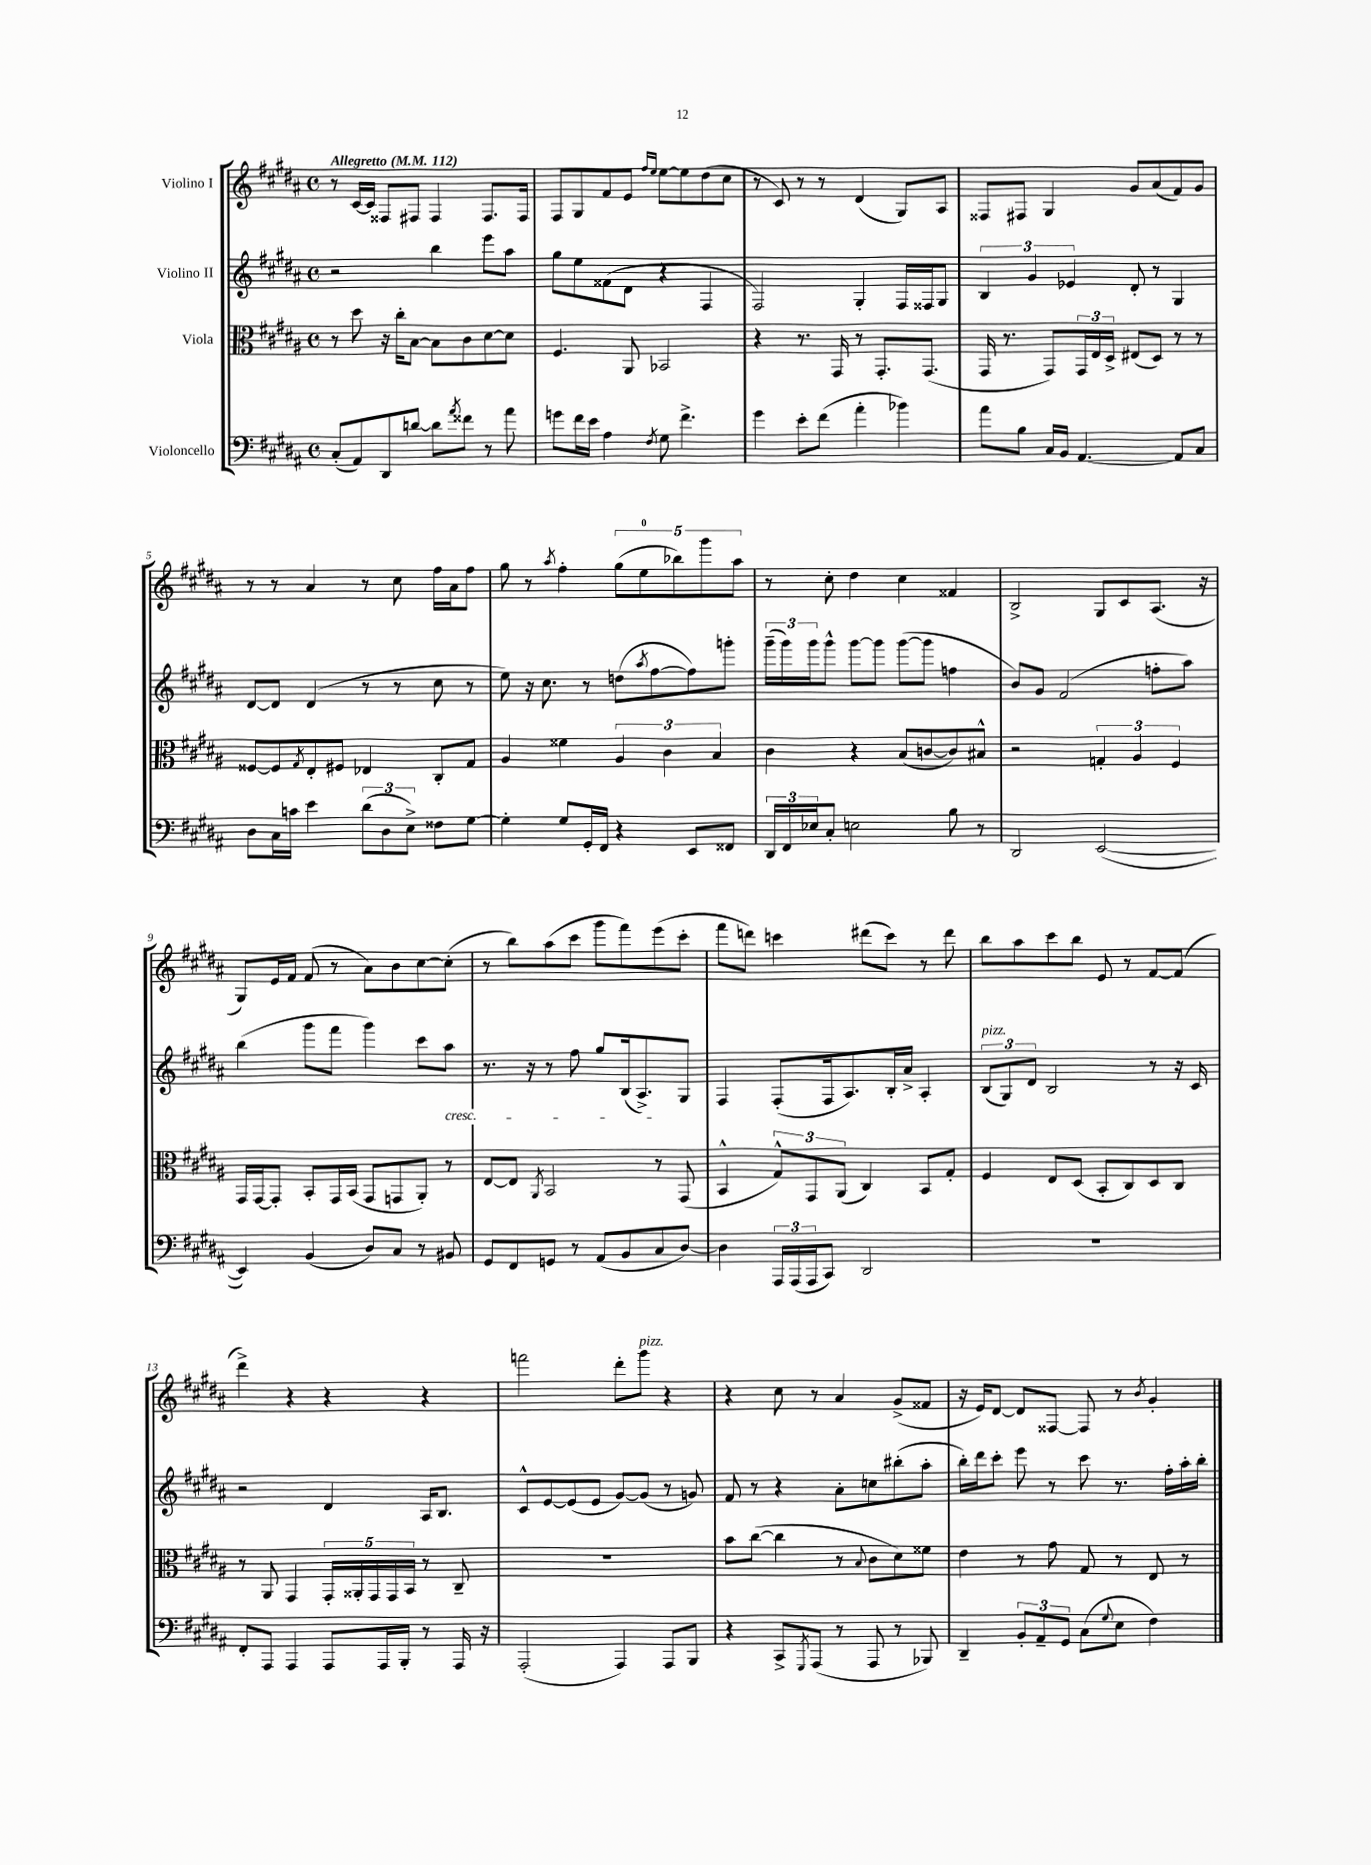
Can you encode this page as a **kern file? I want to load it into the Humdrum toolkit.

**kern	**kern	**kern	**kern
*staff4	*staff3	*staff2	*staff1
*clefF4	*clefC3	*clefG2	*clefG2
*k[f#c#g#d#a#]	*k[f#c#g#d#a#]	*k[f#c#g#d#a#]	*k[f#c#g#d#a#]
*M4/4	*M4/4	*M4/4	*M4/4
*met(c)	*met(c)	*met(c)	*met(c)
*MM112	*MM112	*MM112	*MM112
(8C#'	8r	2r	8r
8AA#)	8dd#	.	[16c#
.	.	.	16c#]
8DD#	16r	.	8F##
.	16cc#'	.	.
[8d	[8B	.	8F#
8d]	8B]	4bb	4F#
8qa#	.	.	.
8f##	8c#	.	.
8r	[8d#	8eee	8.F#
8a#	8d#]	8aa#	.
.	.	.	16F#
=	=	=	=
8g	4.F#	8gg#	8F#
16f#	.	8ee	8G#
16e	.	.	.
4A#	.	(8f##	8f#
.	8AA#	8d#	8e
.	.	.	16qqff#
8qF#	.	.	16qqee
8G#	2BB-	4r	[8ee
4.f#^	.	.	8ee]
.	.	4F#	(8dd#
.	.	.	8cc#
=	=	=	=
4g#	4r	2F#)	8r
.	.	.	8c#)
8e'	8.r	.	8r
(8f#	.	.	8r
.	16GG#	.	.
4a#'	8r	4G#'	(4d#
.	8.GG#'	.	.
4b-)	.	16F#	8G#)
.	(8.GG#	16F##	.
.	.	8G#	8A#
=	=	=	=
8a#	16GG#	6B	8F##
.	8.r	.	.
8B	.	.	8F#
.	.	6g#	.
16C#	8GG#)	.	4G#
16BB	.	.	.
.	.	6e-	.
[4.AA#	24GG#	.	.
.	24E	.	.
.	24D#^	.	.
.	(8E#	8d#'	8g#
.	8D#)	8r	(8a#
8AA#]	8r	4G#	8f#)
8C#	8r	.	8g#
=	=	=	=
8D#	[8F##	[8d#	8r
16C#	8F##]	8d#]	8r
16c	.	.	.
.	8qG#	.	.
4e	8E'	(4d#	4a#
.	8F#	.	.
(12d#	4E-	8r	8r
12D#	.	.	.
.	.	8r	8cc#
12E^)	.	.	.
8F##	8C#'	8cc#	16ff#
.	.	.	16a#
[8G#	8G#	8r	8ff#
=	=	=	=
4G#']	4A#	8ee)	8gg#
.	.	16r	8r
.	.	8.cc#	.
.	.	.	8qaa#
8G#	4f##	.	4ff#'
16GG#'	.	8r	.
16FF#	.	.	.
4r	6A#	(8dd	(10gg#
.	.	.	10ee
.	.	8qaa#	.
.	.	[8ff#	.
.	6c#	.	.
.	.	.	10bb-)
8EE	.	8ff#])	.
.	.	.	10ggg#
.	6B	.	.
8FF##	.	8ggg'	.
.	.	.	10aa#
=	=	=	=
24DD#	4c#	(24ggg#~	8r
24FF#	.	24ggg#)	.
24E-	.	24ggg#	.
8C#'	.	8ggg#^^	8cc#'
2E	4r	[8ggg#	4dd#
.	.	8ggg#]	.
.	(8B	([8ggg#	4cc#
.	[8c	8ggg#]	.
8B	8c])	4ff	4f##
8r	8B#^^	.	.
=	=	=	=
2DD#	2r	8b)	2B^
.	.	8g#	.
.	.	(2f#	.
([2EE	6G'	.	8G#
.	.	.	8c#
.	6A#	.	.
.	.	8ff'	(8.A#
.	6F#	.	.
.	.	8aa#)	.
.	.	.	16r
=	=	=	=
4EE])	16GG#	(4bb	8G#)
.	[16GG#	.	.
.	8GG#']	.	16e
.	.	.	16f#
(4BB	8BB'	8ggg#	(8f#
.	16GG#	8fff#	8r
.	(16BB	.	.
8D#)	8GG#	4ggg#)	8a#)
8C#	8GG	.	8b
8r	8AA#')	8ccc#	[8cc#
8BB#	8r	8aa#	(8cc#']
=	=	=	=
8GG#	[8E	8.r	8r
8FF#	8E]	.	8bb)
.	.	16r	.
.	8qAA#	.	.
8GG	2BB	8r	(8aa#
8r	.	8ff#	8ccc#
(8AA#	.	8gg#	8ggg#
8BB	.	(16B	8fff#)
.	.	8.A#^)	.
8C#	8r	.	(8eee
[8D#)	(8GG#	8G#	8ccc#'
=	=	=	=
4D#]	4BB^^	4F#	8fff#
.	.	.	8ddd)
24AAA#	12G#^^)	(8F#'	4ccc
(24AAA#	.	.	.
24AAA#	12GG#	.	.
8CC#)	.	16F#	.
.	(12AA#	.	.
.	.	8.A#)	.
2DD#	4C#)	.	(8ddd#
.	.	16B'	8ccc)
.	.	16a#^	.
.	8BB	4A#'	8r
.	8G#'	.	8ddd#
=	=	=	=
1r	4F#	(12B	8bb
.	.	12G#)	.
.	.	.	8aa#
.	.	12d#	.
.	8E	2B	8ccc#
.	(8D#	.	8bb
.	8BB'	.	8e
.	8C#)	.	8r
.	8D#	8r	[8f#
.	8C#	16r	(8f#]
.	.	16c#	.
=	=	=	=
8FF#'	8r	2r	4ddd#^)
8AAA#	8AA#	.	.
4AAA#	4GG#	.	4r
8AAA#	20GG#'	4d#	4r
.	20AA##'	.	.
.	20GG#	.	.
16AAA#	.	.	.
.	20GG#	.	.
16BBB'	.	.	.
.	20BB	.	.
8r	8r	16A#	4r
.	.	8.B	.
16AAA#	8C#~	.	.
16r	.	.	.
=	=	=	=
(2AAA#'	1r	8c#^^	2fff
.	.	[8e	.
.	.	(8e]	.
.	.	8e	.
4AAA#)	.	[8g#)	8ddd#'
.	.	(8g#]	8ggg#
8AAA#	.	8r	4r
8BBB	.	8g)	.
=	=	=	=
4r	8b	8f#	4r
.	([8cc#	8r	.
8CC#^	4cc#]	4r	8cc#
8qGGG#	.	.	.
(8AAA#	.	.	8r
8r	8r	8a#'	4a#
.	8qqB	.	.
8AAA#	8c#	8cc	.
8r	8d#)	(8bb#'	(8g#^
8BBB-)	8f##	8aa#'	8f##
=	=	=	=
4DD#~	4e	16bb')	16r
.	.	16ddd#	16e)
.	.	8ccc#'	[8d#
12BB'	8r	8eee	8d#]
12AA#~	.	.	.
.	8g#	8r	[8F##
12GG#	.	.	.
(8C#	8G#	8ccc#	8F##]
8qqG#	.	.	.
8E	8r	8.r	8r
.	.	.	8qb
4F#)	8E	.	4g#'
.	.	16ff#'	.
.	8r	16aa#'	.
.	.	16bb'	.
==	==	==	==
*-	*-	*-	*-
